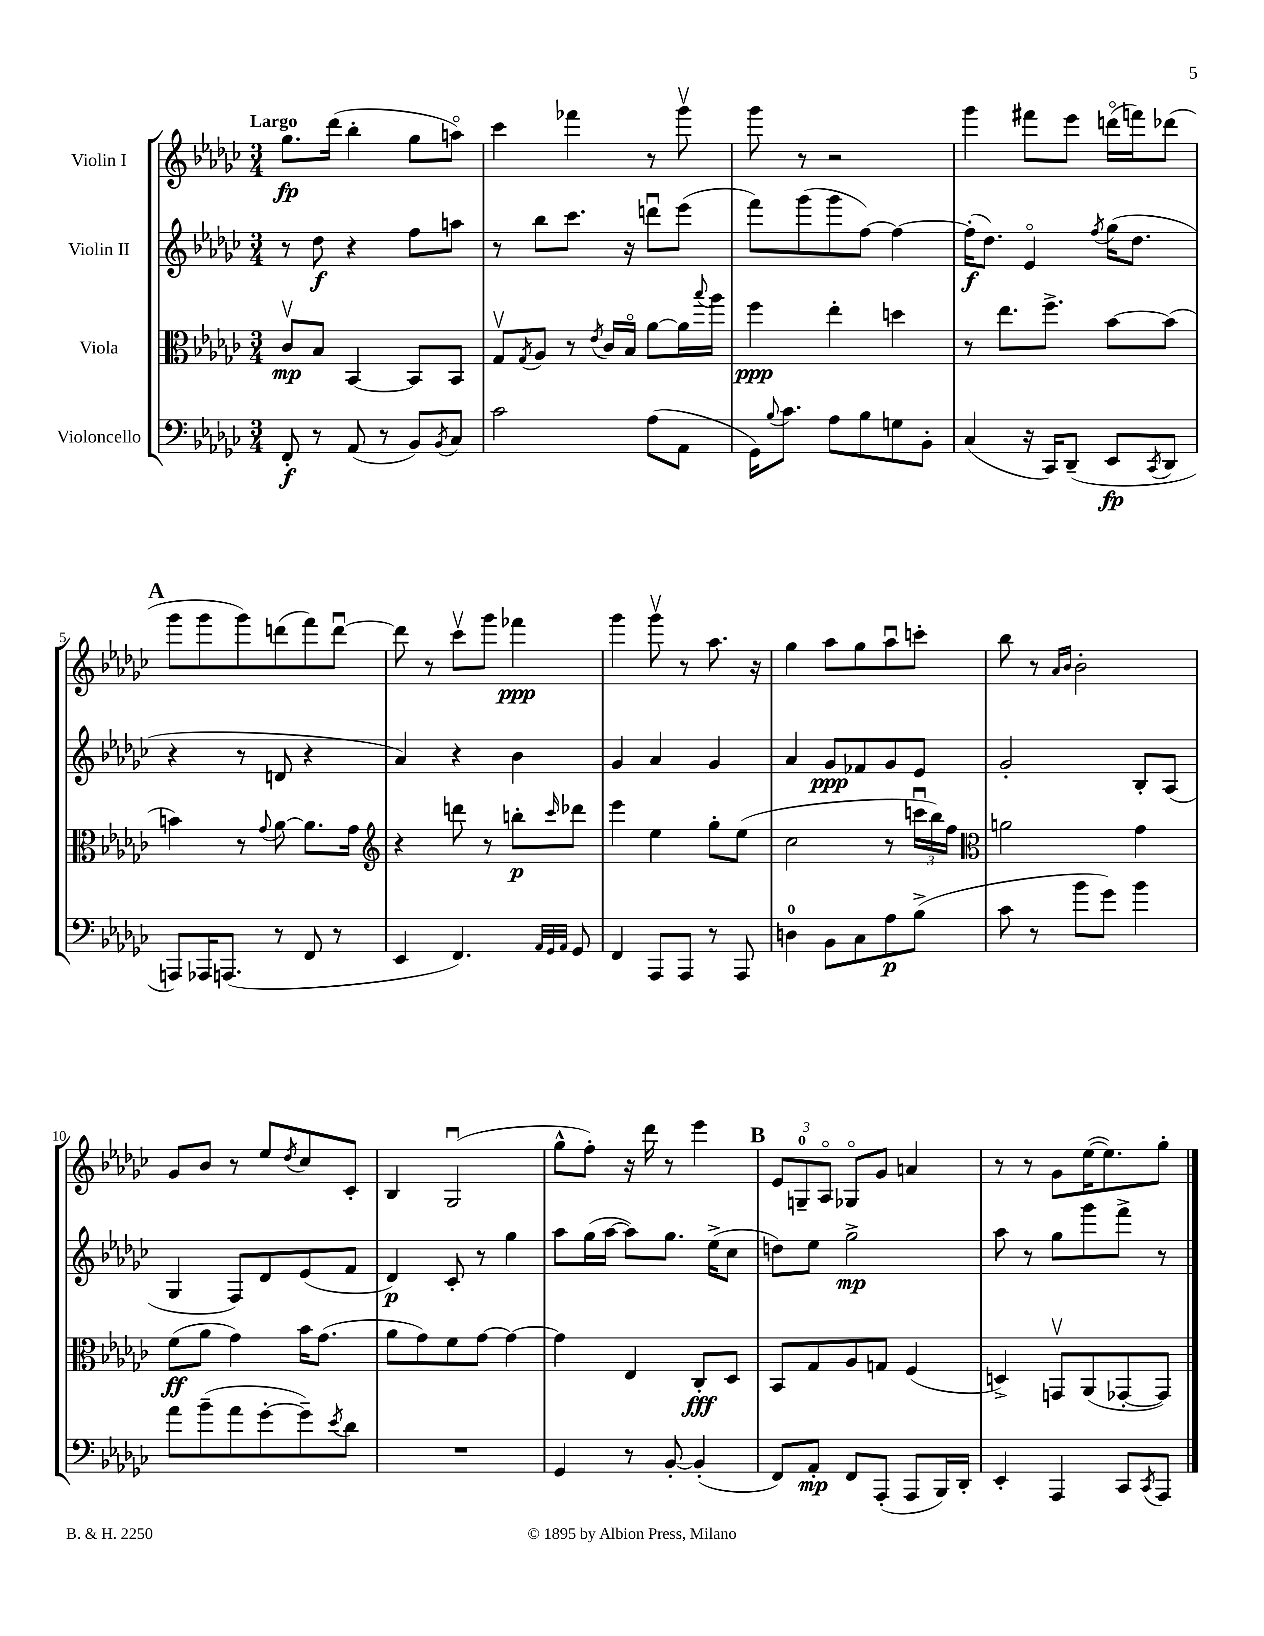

**kern	**kern	**kern	**kern
*staff4	*staff3	*staff2	*staff1
*clefF4	*clefC3	*clefG2	*clefG2
*k[b-e-a-d-g-c-]	*k[b-e-a-d-g-c-]	*k[b-e-a-d-g-c-]	*k[b-e-a-d-g-c-]
*M3/4	*M3/4	*M3/4	*M3/4
8FF'	8c-v	8r	8.gg-
8r	8B-	8dd-	.
.	.	.	(16ddd-
(8AA-	[4BB-	4r	4bb-'
8r	.	.	.
8BB-)	8BB-]	8ff	8gg-
8qBB-	.	.	.
8C-	8BB-	8aa	8aao)
=	=	=	=
2c-	8G-v	8r	4ccc-
.	8qG-	.	.
.	8A-	8bb-	.
.	8r	8.ccc-	4fff-
.	8qe-	.	.
.	16c-	.	.
.	16B-o	16r	.
(8A-	[8a-	8dddu	8r
8AA-	16a-]	(8eee-	8ggg-v
.	8qqbb-	.	.
.	16aa-	.	.
=	=	=	=
16GG-)	4ff	8fff)	8ggg-
8qqB-	.	.	.
8.c-	.	.	.
.	.	(8ggg-	8r
8A-	4ee-'	8ggg-	2r
8B-	.	[8ff)	.
8G	4dd	4ff_	.
8BB-'	.	.	.
=	=	=	=
(4C-	8r	(16ff']	4ggg-
.	.	8.dd-)	.
.	8.ee-	.	.
16r	.	4e-o	8fff#
16CC-)	8.ff^	.	.
(8DD-~	.	.	8eee-
.	.	8qff	.
8EE-	[8b-	(16gg-	(16dddo
.	.	8.dd-	16fff)
8qCC-	.	.	.
8DD-	(8b-]	.	(8ddd-
=	=	=	=
8AAA)	4b)	4r	8ggg-
16AAA-	.	.	8ggg-
(8.AAA	.	.	.
.	8r	8r	8ggg-)
.	8qqg-	.	.
8r	[8a-	8d	(8ddd
8FF	8.a-]	4r	8fff)
8r	.	.	[8dddu
.	16g-	.	.
=	=	=	=
*	*clefG2	*	*
4EE-	4r	4a-)	8ddd]
.	.	.	8r
4.FF)	8ddd	4r	8ccc-v
.	8r	.	8ggg-
.	8bb'	4b-	4fff-
32qqAA-	.	.	.
32qqGG-	.	.	.
32qqAA-	16qqccc-	.	.
8GG-	8ddd-	.	.
=	=	=	=
4FF	4eee-	4g-	4ggg-
8AAA-	4ee-	4a-	8ggg-v
8AAA-	.	.	8r
8r	8gg-'	4g-	8.aa-
8AAA-	(8ee-	.	.
.	.	.	16r
=	=	=	=
4D	2cc-	4a-	4gg-
8BB-	.	8g-	8aa-
8C-	.	8f-	8gg-
8A-	8r	8g-	8aa-u
(8B-^	24cccu	8e-	8ccc'
.	24bb-)	.	.
.	24ff	.	.
=	=	=	=
*	*clefC3	*	*
8c-	2a	2g-'	8bb-
8r	.	.	8r
.	.	.	16qqa-
.	.	.	16qqb-
8b-	.	.	2b-'
8g-)	.	.	.
4b-	4g-	8B-'	.
.	.	(8A-	.
=	=	=	=
8a-	(8f	4G-	8g-
(8b-~	8a-	.	8b-
8a-	4g-)	8F)	8r
[8g-'	.	8d-	8ee-
.	.	.	8qdd-
8g-~])	16b-	(8e-	8cc-
.	(8.g-	.	.
8qe-	.	.	.
8d-	.	8f	8c-'
=	=	=	=
2.r	8a-	4d-)	4B-
.	8g-)	.	.
.	8f	8c-'	(2G-u
.	[8g-	8r	.
.	4g-_	4gg-	.
=	=	=	=
4GG-	4g-]	8aa-	8gg-^^
.	.	(16gg-	8ff')
.	.	[16aa-	.
8r	4E-	8aa-])	16r
.	.	.	16ddd-
[8BB-'	.	8.gg-	8r
(4BB-']	8C-'	.	4eee-
.	.	(16ee-^	.
.	8D-	8cc-	.
=	=	=	=
8FF)	8BB-	8dd)	12e-
.	.	.	12G~
8AA-'	8G-	8ee-	.
.	.	.	12A-o
8FF	8A-	2gg-^	8G-o
(8AAA-'	8G	.	8g-
8AAA-	(4F	.	4a
16BBB-)	.	.	.
16DD-'	.	.	.
=	=	=	=
4EE-'	4D^)	8aa-	8r
.	.	8r	8r
4AAA-	8GGv	8gg-	8g-
.	(8AA-	8ggg-	([16ee-
.	.	.	8.ee-])
8CC-	[8GG-'	8fff^	.
8qCC-	.	.	.
8AAA-	8GG-])	8r	8gg-'
==	==	==	==
*-	*-	*-	*-
